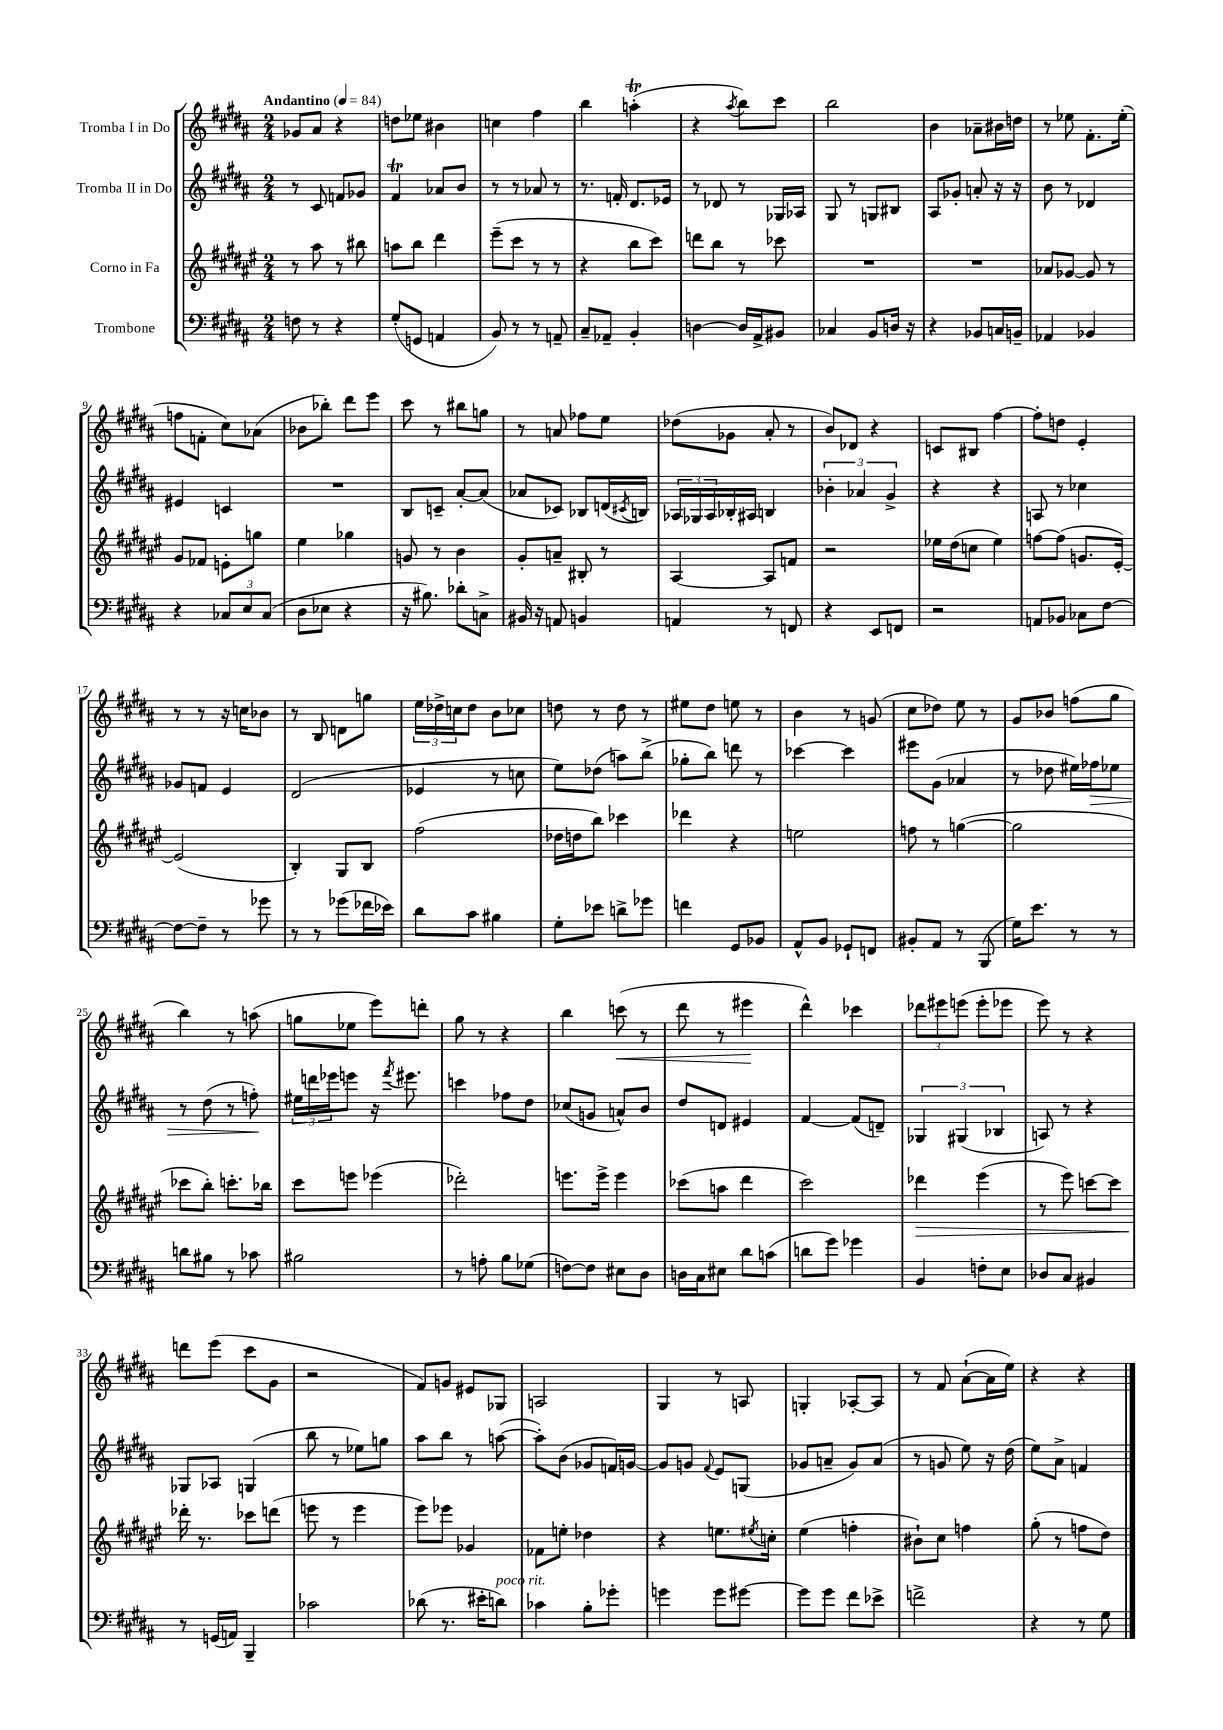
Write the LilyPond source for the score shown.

<<
\new StaffGroup <<
\new Staff = "s0" \with { instrumentName = "Tromba I in Do" } {
    \clef treble \key b \major \numericTimeSignature \time 2/4 \tempo "Andantino" 4 = 84
    ges'8 ais'8 r4 |
    d''8 ees''8 bis'4 |
    c''4 fis''4 |
    b''4 a''4-.\trill( |
    r4 \acciaccatura { ais''8 } b''8) cis'''8 |
    b''2 |
    b'4 aes'8-- bis'16 d''16 |
    r8 ees''8 fis'8.-. ees''16-.( |
    f''8 f'8-. cis''8) aes'8( |
    bes'8 bes''8-.) dis'''8 e'''8 |
    cis'''8 r8 bis''8 g''8 |
    r8 a'8 fes''8 e''8 |
    des''8( ges'8 ais'8-. r8 |
    b'8) des'8 r4 |
    c'8 bis8 fis''4~ |
    fis''8-. d''8 e'4-. |
    r8 r8 r16 c''16 bes'8 |
    r8 b8 d'8 g''8 |
    \tuplet 3/2 { e''16 des''16-> c''16 } des''8 b'8 ces''8 |
    d''8 r8 d''8 r8 |
    eis''8 dis''8 e''8 r8 |
    b'4 r8 g'8( |
    cis''8 des''8) e''8 r8 |
    gis'8 bes'8 f''8( gis''8 |
    b''4) r8 a''8( |
    g''8 ees''8 e'''8) d'''8-. |
    gis''8 r8 r4 |
    b''4 c'''8\<( r8 |
    dis'''8 r8 eis'''4\! |
    dis'''4-^) ces'''4 |
    \tuplet 3/2 { des'''8 eis'''8 e'''8( } e'''8-. ees'''8 |
    e'''8) r8 r4 |
    d'''8 e'''8( cis'''8 gis'8 |
    r2 |
    fis'8) g'8 eis'8 ges8 |
    a2 |
    gis4 r8 a8 |
    g4-. aes8~-. aes8 |
    r8 fis'8 ais'8~-!( ais'16 e''16) |
    r4 r4 \bar "|." |
}
\new Staff = "s1" \with { instrumentName = "Tromba II in Do" } {
    \clef treble \key b \major \numericTimeSignature \time 2/4
    r8 cis'8 f'8 ges'8 |
    fis'4\trill aes'8 b'8 |
    r8 r8 aes'8 r8 |
    r8. f'16-. dis'8. ees'16 |
    r8 des'8 r8 ges16 aes16 |
    gis8 r8 g8 bis8 |
    ais8 ges'8-. a'8-. r16 r16 |
    b'8 r8 des'4 |
    eis'4 c'4 |
    R2 |
    b8 c'8-- ais'8~-. ais'8( |
    aes'8 ces'8) bes8 d'16( \acciaccatura { cis'8 } b16) |
    \tuplet 3/2 { aes16 ges16 aes16 } bes16-. ais16 b4 |
    \tuplet 3/2 { bes'4-. aes'4 gis'4-> } |
    r4 r4 |
    a8 r8 ces''4 |
    ges'8 f'8 e'4 |
    dis'2( |
    ees'4 r8 c''8 |
    e''8) des''8( a''8) b''8->( |
    ges''8-. b''8) d'''8 r8 |
    ces'''4~ ces'''4 |
    eis'''8 gis'8( aes'4 |
    r8 des''8 eis''16) fes''16\> ees''8 |
    r8 dis''8( r8 f''8-.\!) |
    \tuplet 3/2 { eis''16 d'''16 ees'''16 } e'''8 r16 \acciaccatura { fis'''8 } eis'''8. |
    c'''4 fes''8 dis''8 |
    ces''8( g'8 a'8-^) b'8 |
    dis''8 d'8 eis'4 |
    fis'4~ fis'8( d'8--) |
    \tuplet 3/2 { ges4 gis4( bes4 } |
    a8) r8 r4 |
    ges8 aes8 g4( |
    b''8 r8 ees''8) g''8 |
    ais''8 b''8 r8 a''8~( |
    a''8-.) b'8( ges'8 f'16) g'16~ |
    g'8 g'8 \appoggiatura { fis'8 } e'8 g8( |
    ges'8 a'8-- ges'8) a'8( |
    r8 g'8 e''8) r16 dis''16( |
    e''8) ais'8-> f'4 \bar "|." |
}
\new Staff = "s2" \with { instrumentName = "Corno in Fa" } {
    \clef treble \key fis \major \numericTimeSignature \time 2/4
    r8 ais''8 r8 bis''8 |
    a''8 b''8 dis'''4 |
    eis'''8--( cis'''8 r8 r8 |
    r4 b''8 cis'''8) |
    d'''8 b''8 r8 ces'''8 |
    R2 |
    R2 |
    aes'8 ges'8~ ges'8 r8 |
    gis'8 fes'8 e'8-. g''8 |
    eis''4 ges''4 |
    g'8 r8 b'4 |
    gis'8-. a'8-- bis8-. r8 |
    ais4~ ais8 f'8 |
    r2 |
    ees''16 dis''16( c''8 ees''4) |
    f''8~ f''8( g'8. eis'16~-.) |
    eis'2( |
    b4-.) gis8 b8 |
    fis''2( |
    des''16 d''16 b''8) ces'''4 |
    des'''4 r4 |
    e''2 |
    f''8 r8 g''4~( |
    g''2 |
    ces'''8 b''8-.) c'''8.-. bes''16 |
    cis'''8 e'''8 ees'''4( |
    des'''2-.) |
    e'''8. e'''16-> e'''4 |
    ces'''8( a''8 dis'''4 |
    cis'''2) |
    des'''4\> eis'''4( |
    r8 eis'''8) c'''8~ c'''8 |
    des'''16-.\! r8. ces'''8 d'''8( |
    e'''8 r8 e'''4 |
    eis'''8) ees'''8 ges'4 |
    fes'8 e''8-. des''4 |
    r4 e''8. \acciaccatura { eis''8 } c''16-. |
    eis''4( f''4-. |
    bis'8-!) cis''8 f''4 |
    gis''8-.( r8 f''8 dis''8) \bar "|." |
}
\new Staff = "s3" \with { instrumentName = "Trombone" } {
    \clef bass \key b \major \numericTimeSignature \time 2/4
    f8 r8 r4 |
    gis8-.( g,8 a,4 |
    b,8) r8 r8 a,8-- |
    cis8-- aes,8-- b,4-. |
    d4~ d16 ais,16-> bis,8 |
    ces4 b,8 d16 r16 |
    r4 bes,8 c16 b,16-- |
    aes,4 bes,4 |
    r4 \tuplet 3/2 { ces8 e8 ces8( } |
    dis8 ees8 r4 |
    r16 bis8.) des'8-. c8-> |
    bis,16 r16 a,8 b,4 |
    a,4 r8 f,8 |
    r4 e,8 f,8 |
    r2 |
    a,8 bes,8 ces8 fis8~ |
    fis8~ fis8-- r8 ges'8 |
    r8 r8 ges'8( fes'16 ees'16) |
    dis'8 cis'8 bis4 |
    gis8-. ees'8 d'8-> ges'8 |
    f'4 gis,8 bes,8 |
    ais,8-^ b,8 ges,8-! f,8 |
    bis,8-. ais,8 r8 b,,8( |
    gis16) e'8. r8 r8 |
    d'8 bis8 r8 ces'8 |
    bis2 |
    r8 a8-. b8 ges8( |
    f8~) f8 eis8 dis8 |
    d16 cis16 eis8 dis'8 c'8( |
    d'8 gis'8) ges'4 |
    b,4 f8-. e8 |
    des8 cis8 bis,4 |
    r8 g,16( a,16) b,,4-- |
    ces'2 |
    des'8( r8. eis'16-. d'8^\markup { \italic "poco rit." }) |
    ces'4 b8-. ges'8-. |
    g'4 g'8 gis'8~ |
    gis'8 gis'8 fis'8 ees'8-> |
    f'2-> |
    r4 r8 gis8 \bar "|." |
}
>>
>>
